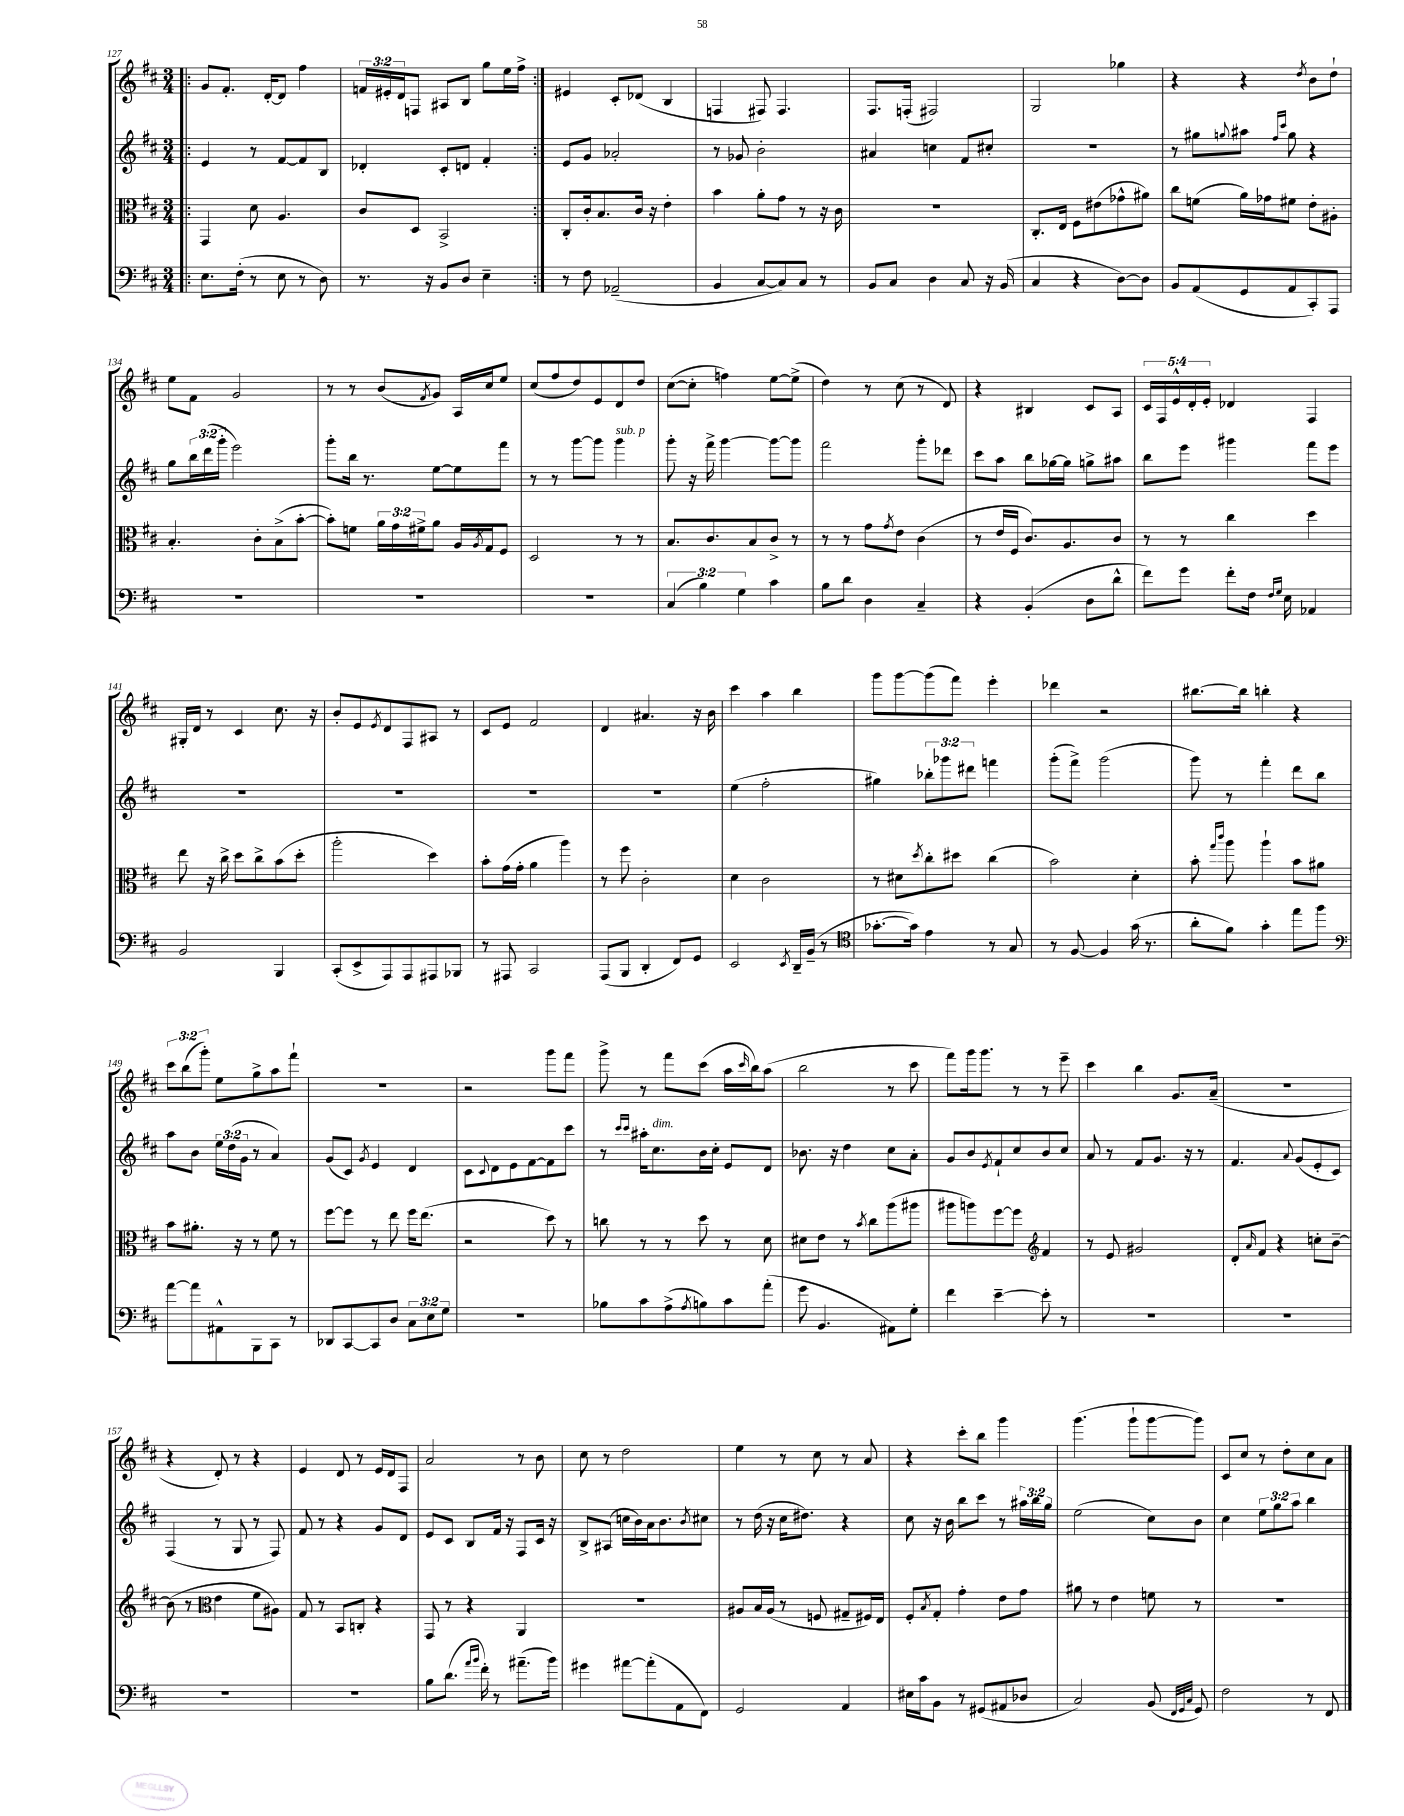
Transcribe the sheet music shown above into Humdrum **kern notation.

**kern	**kern	**kern	**kern
*staff4	*staff3	*staff2	*staff1
*clefF4	*clefC3	*clefG2	*clefG2
*k[f#c#]	*k[f#c#]	*k[f#c#]	*k[f#c#]
*M3/4	*M3/4	*M3/4	*M3/4
=!|:	=!|:	=!|:	=!|:
8.E	4GG	4e	8g
.	.	.	8.f#'
(16F#'	.	.	.
8r	8d	8r	.
.	.	.	[16d'
8E	4.A	[8f#	8d]
8r	.	8f#]	4ff#
8D)	.	8B	.
=	=	=	=
8.r	8c#	4d-'	24f
.	.	.	24e#'
.	.	.	24d
.	8D	.	8F
16r	.	.	.
8BB	2BB^	8c#'	8A#
8D	.	8d	8B
4E~	.	4f#'	8gg
.	.	.	16ee
.	.	.	16ff#^
=:|!	=:|!	=:|!	=:|!
8r	8C#'	8e	4e#
8F#	16c#'	8g	.
.	8.B	.	.
(2AA-~	.	2a-'	8c#'
.	16c#	.	(8d-
.	16r	.	.
.	4e'	.	4B
=	=	=	=
4BB	4b	8r	4F
.	.	8g-	.
[8C#	8a'	2b'	8F#)
8C#])	8g	.	4.F#
8C#	8r	.	.
8r	16r	.	.
.	16c#	.	.
=	=	=	=
8BB	2.r	4a#	8.F#
8C#	.	.	.
.	.	.	(16F'
4D	.	4cc	2F#)
8C#	.	8f#	.
16r	.	8cc#'	.
(16BB	.	.	.
=	=	=	=
4C#	8.C#'	2.r	2G
.	16E	.	.
4r	8F#	.	.
.	(8e#	.	.
[8D)	8g-^^	.	4gg-
8D]	8a#)	.	.
=	=	=	=
8BB	8cc#	8r	4r
(8AA	(8f	8gg#	.
.	.	8qqgg	.
8GG	16a)	8aa#	4r
.	16g-	.	.
.	.	16qqff#	.
.	.	16qqccc#	.
8AA	8f#	8gg	.
.	.	.	8qdd
8CC#')	8e'	4r	8b
8AAA	8A#'	.	8dd`
=	=	=	=
2.r	4.B'	8gg	8ee
.	.	24bb	8f#
.	.	(24ddd	.
.	.	24ggg'	.
.	.	2eee)	2g
.	8c#'	.	.
.	(8B^	.	.
.	[8b'	.	.
=	=	=	=
2.r	8b'])	8ggg'	8r
.	8f	16bb	8r
.	.	8.r	.
.	24a	.	(8b
.	24g	.	.
.	24f#^	.	.
.	.	.	8qf#
.	8a	[8ee	8g)
.	16A	8ee]	16A
.	8qA	.	.
.	16G	.	16cc#
.	8F#	8fff#	8ee
=	=	=	=
2.r	2D	8r	(8cc#
.	.	8r	8ff#
.	.	[8ggg	8dd)
.	.	8ggg]	8e
.	8r	4ggg	8d
.	8r	.	8dd
=	=	=	=
(6C#	8.B	8ggg'	([8cc#
.	.	16r	8cc#']
6B)	.	.	.
.	8.c#	16fff#^	.
.	.	[4ggg	4ff)
6G	.	.	.
.	8B	.	.
4c#	8c#^	8ggg_	[8ee
.	8r	8ggg]	(8ee^]
=	=	=	=
8B	8r	2fff#	4dd)
8d	8r	.	.
4D	8g	.	8r
.	8qg	.	.
.	8e	.	(8cc#
4C#~	(4c#	8ggg'	8r
.	.	8ddd-	8d)
=	=	=	=
4r	8r	8ccc#	4r
.	16e	8aa	.
.	16F#	.	.
(4BB'	8.c#)	8bb	4B#
.	.	[16gg-	.
.	8.A	16gg-]	.
8D	.	8gg^	8c#
8d^^	8c#	8aa#	8A
=	=	=	=
8f#)	8r	8bb	20c#
.	.	.	20F#
.	.	.	20e^^
8g	8r	8eee	.
.	.	.	20d'
.	.	.	20e'
8f#'	4cc#	4ggg#	4d-
16F#	.	.	.
16qqF#	.	.	.
16qqG	.	.	.
16E	.	.	.
4AA-	4dd	8fff#	4F#
.	.	8eee	.
=	=	=	=
2BB	8ee	2.r	16G#'
.	.	.	16d
.	16r	.	8r
.	16cc#^	.	.
.	8dd	.	4c#
.	8cc#^	.	.
4BBB	(8b	.	8.cc#
.	8dd'	.	.
.	.	.	16r
=	=	=	=
(8CC#'	2aa'	2.r	8b'
8EE^	.	.	8e
.	.	.	8qe
8AAA)	.	.	8d
8AAA	.	.	8F#
8AAA#	4dd)	.	8A#
8BBB-	.	.	8r
=	=	=	=
8r	8b'	2.r	8c#
8AAA#	(16g	.	8e
.	16g'	.	.
2CC#	4a	.	2f#
.	4aa)	.	.
=	=	=	=
(8AAA	8r	2.r	4d
8BBB	8ff#	.	.
4DD'	2c#'	.	4.a#
8FF#)	.	.	.
8GG	.	.	16r
.	.	.	16b
=	=	=	=
2EE	4d	(4ee	4ccc#
.	2c#	2ff#'	4aa
8qEE	.	.	.
16DD~	.	.	4bb
(16BB~	.	.	.
8r	.	.	.
=	=	=	=
*clefC4	*	*	*
[8.g-'	8r	4gg#)	8ggg
.	8d#	.	[8ggg
16g-])	.	.	.
.	8qdd	.	.
4e	8cc#'	12bb-'	(8ggg]
.	.	12ggg-	.
.	8dd#	.	8fff#)
.	.	12ddd#	.
8r	(4cc#	4fff	4eee'
8G	.	.	.
=	=	=	=
8r	2b)	(8ggg'	4ddd-
[8F#	.	8fff#^)	.
4F#]	.	(2ggg	2r
(16g	4d'	.	.
8.r	.	.	.
=	=	=	=
8a'	8b'	8ggg)	[8.bb#
.	16qqgg	.	.
.	16qqccc#	.	.
8f#)	8aa	8r	.
.	.	.	16bb#]
4g'	4aa`	4fff#'	4bb'
8ee	8b	8ddd	4r
8ff#	8a#	8bb	.
=	=	=	=
*clefF4	*	*	*
[8a	8b	8aa	12ccc#
.	.	.	(12bb
8a]	8.a#'	8b	.
.	.	.	12ggg')
8AA#^^	.	24ee	8ee
.	.	(24dd	.
.	16r	.	.
.	.	24g	.
8BBB	8r	8r	8gg^
8CC#	8f#	4a)	8aa
8r	8r	.	8fff#`
=	=	=	=
8DD-	[8ff#	(8g	2.r
[8CC#	8ff#]	8c#)	.
.	.	8qg	.
8CC#]	8r	4e	.
8D	8ee	.	.
12C#	16ff#	4d	.
.	(8.ee	.	.
12E	.	.	.
12G	.	.	.
=	=	=	=
2.r	2r	8c#	2r
.	.	8qqc#	.
.	.	8d	.
.	.	8e	.
.	.	[8f#	.
.	8dd)	8f#]	8ggg
.	8r	8ccc#	8fff#
=	=	=	=
8B-	8cc	8r	8ggg^
.	.	16qqccc#	.
.	.	16qqccc#	.
8c#	8r	16aa#'	8r
.	.	8.cc#	.
(8A^	8r	.	8fff#
8qA	.	.	.
8B)	8dd	16b	(8ccc#
.	.	16cc#'	.
8c#	8r	8e	16aa
.	.	.	16qqccc#
.	.	.	16bb)
(8a'	8d	8d	(8aa
=	=	=	=
8g	8d#	8.b-	2bb
4.BB	8e	.	.
.	.	16r	.
.	8r	4dd	.
.	8qb	.	.
.	8cc#	.	.
8AA#)	(8aa	8cc#	8r
8G'	8aa#	8a'	8ccc#
=	=	=	=
4f#	8aa#	8g	8fff#)
.	8aa)	8b	16ggg
.	.	.	8.ggg
.	.	8qe	.
[4e~	[8ff#	8f#`	.
.	8ff#]	8cc#	8r
*	*clefG2	*	*
8e']	4f#	8b	8r
8r	.	8cc#	8eee~
=	=	=	=
2.r	8r	8a	4ccc#
.	8e	8r	.
.	2g#	8f#	4bb
.	.	8.g	.
.	.	.	8.g
.	.	16r	.
.	.	8r	.
.	.	.	(16a~
=	=	=	=
2.r	8d'	4.f#	2.r
.	16qqa	.	.
.	8f#	.	.
.	4r	.	.
.	.	8qqa	.
.	.	(8g	.
.	8cc'	8e'	.
.	[8b~	8c#)	.
=	=	=	=
2.r	(8b]	(4F#	4r
.	8r	.	.
*	*clefC3	*	*
.	4e	8r	8d')
.	.	8G	8r
.	8f#	8r	4r
.	8A#)	8F#)	.
=	=	=	=
2.r	8G	8f#	4e
.	8r	8r	.
.	8BB	4r	8d
.	8C'	.	8r
.	4r	8g	16e
.	.	.	16d
.	.	8d	8F#
=	=	=	=
8B	8GG	8e	2a
(8.d	8r	8c#	.
.	4r	8B	.
16qqa	.	.	.
16qqb	.	.	.
16f#')	.	.	.
8r	.	16f#	.
.	.	16r	.
(8.a#~	4AA	8F#	8r
.	.	16c#	8b
16b)	.	16r	.
=	=	=	=
4g#	2.r	8B^	8cc#
.	.	(8A#	8r
[8a#	.	16cc	2dd
.	.	16b)	.
(8a#']	.	16a	.
.	.	8.b	.
8AA	.	.	.
.	.	8qb	.
8FF#)	.	8cc#	.
=	=	=	=
2GG	8A#	8r	4ee
.	16B	(16dd	.
.	(16A#	16r	.
.	8r	16cc#	8r
.	.	8.dd#)	.
.	8F	.	8cc#
4AA	8G#~	4r	8r
.	16F#)	.	8a
.	16E	.	.
=	=	=	=
16E#	8F#'	8cc#	4r
16c#	.	.	.
.	8qB	.	.
8BB	8G'	16r	.
.	.	16b	.
8r	4g'	8bb	8ccc#'
(8GG#	.	8ccc#	8bb
8AA#	8e	8r	4ggg
8D-	8g	24aa#	.
.	.	24bb	.
.	.	24gg	.
=	=	=	=
2C#)	8a#	(2ee	(4.ggg
.	8r	.	.
.	4e	.	.
.	.	.	8ggg`
(8BB	8f	8cc#)	[8ggg
32qqFF#	.	.	.
32qqGG	.	.	.
32qqC#	.	.	.
8GG)	8r	8b	8ggg])
=	=	=	=
2F#	2.r	4cc#	8c#
.	.	.	8cc#
.	.	12ee	8r
.	.	12gg	.
.	.	.	8dd'
.	.	12aa	.
8r	.	4bb	8cc#
8FF#	.	.	8a
==	==	==	==
*-	*-	*-	*-
